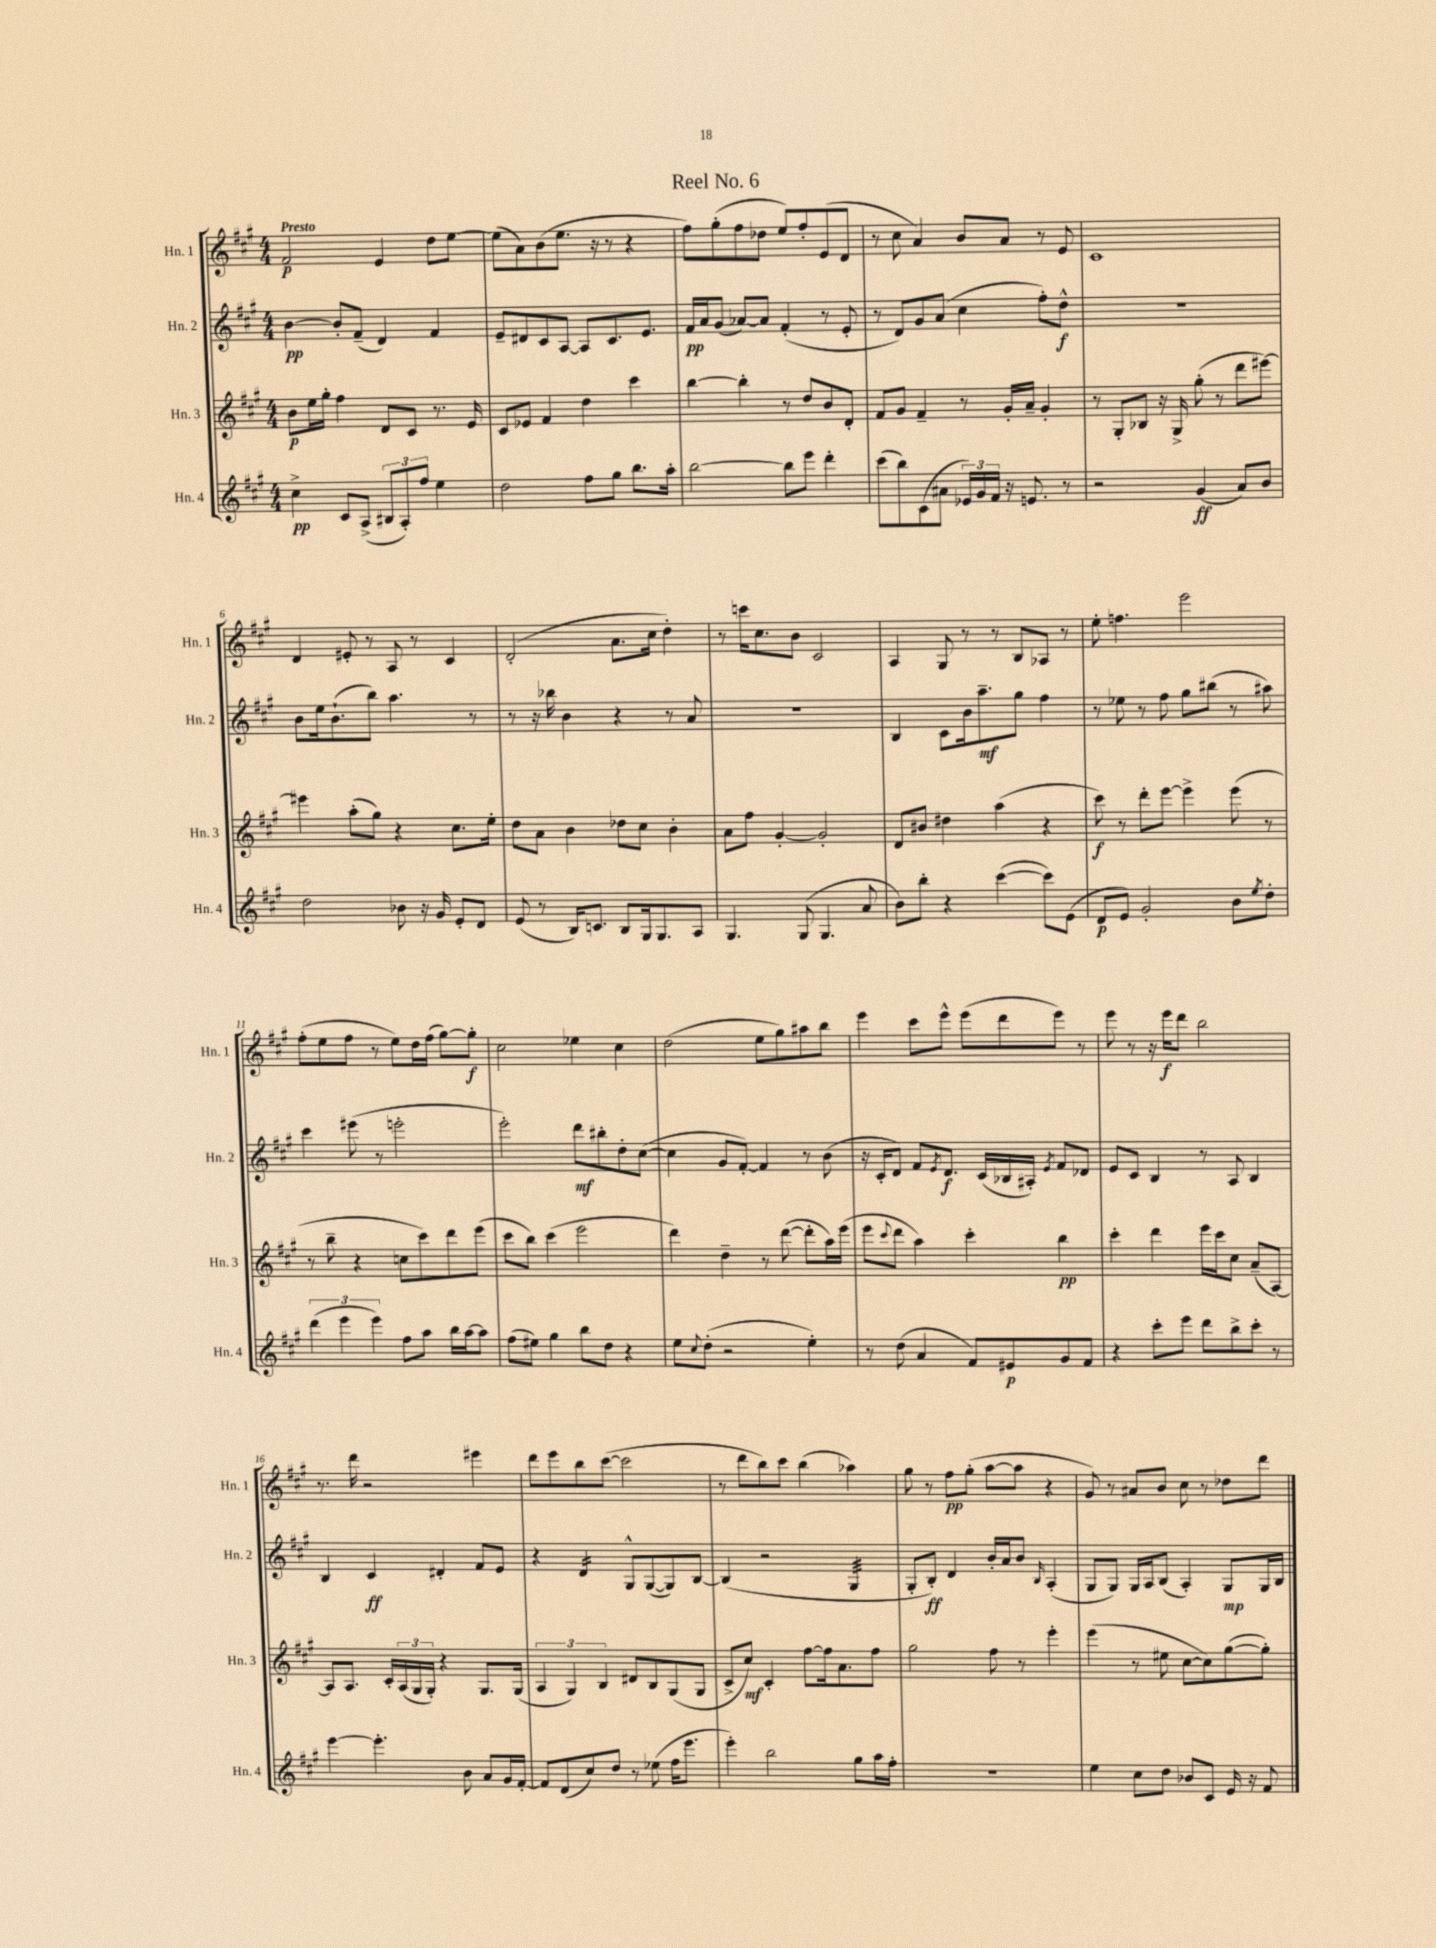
\header { title = "Reel No. 6" }
<<
\new StaffGroup <<
\new Staff = "s0" \with { instrumentName = "Hn. 1" shortInstrumentName = "Hn. 1" } {
    \clef treble \key a \major \numericTimeSignature \time 4/4 \tempo "Presto"
    fis'2\p e'4 d''8 e''8~ |
    e''8( a'8) b'8( e''8. r16 r8 r4 |
    fis''8) gis''8-.( fis''8 des''8 e''8) fis''8-. e'8( d'8 |
    r8 cis''8 a'4) b'8 a'8 r8 e'8 |
    cis'1 |
    d'4 eis'8-. r8 a8 r8 cis'4 |
    d'2-.( a'8. cis''16 d''4-.) |
    r8 c'''16 cis''8. b'8 cis'2 |
    a4 gis8 r8 r8 b8 aes8 r8 |
    e''8-. f''4. e'''2 |
    fis''8-.( e''8 fis''8 r8 e''8) d''16 fis''16( gis''8~) gis''8-.\f |
    cis''2 ees''4 cis''4 |
    d''2( e''8 gis''8) ais''8 b''8 |
    e'''4 cis'''8 e'''8-^ e'''8( d'''8 e'''8) r8 |
    e'''8 r8 r16 e'''16\f d'''8 b''2 |
    r8. d'''16 r2 eis'''4 |
    d'''8 e'''8 b''8 cis'''8~( cis'''2 |
    r8 d'''8 b''8) cis'''8 b''4( aes''4) |
    gis''8 r8 fis''8\pp gis''8-.( a''8~ a''8 r4 |
    gis'8) r8 ais'8 b'8 cis''8 r8 des''8 d'''8 \bar "|." |
}
\new Staff = "s1" \with { instrumentName = "Hn. 2" shortInstrumentName = "Hn. 2" } {
    \clef treble \key a \major \numericTimeSignature \time 4/4
    b'4~\pp b'8-. fis'8--( d'4) fis'4 |
    e'8-- dis'8 cis'8 a8~ a8 cis'8. e'8. |
    fis'16\pp a'16 gis'8( aes'8~) aes'8 fis'4-.( r8 e'8-. |
    r8 d'8) gis'8 a'8( cis''4 fis''8-.) d''8-^\f |
    R1 |
    b'8 e''16 b'8.-!( b''8) a''4. r8 |
    r8 r16 bes''16 b'4 r4 r8 a'8 |
    R1 |
    b4 cis'8 b'16 a''8.--\mf gis''8 fis''4 |
    r8 ees''8 r8 fis''8 gis''8 bis''8( r8 ais''8) |
    cis'''4 eis'''8( r8 e'''2-. |
    e'''2-.) d'''8\mf bis''8-. d''8-. cis''8~( |
    cis''4 gis'8 fis'8~-.) fis'4 r8 b'8( |
    r16 cis'16-. d'8) fis'8 \acciaccatura { e'8 } d'8.\f cis'16( bes16 ais16-.) \acciaccatura { e'8 } fis'8 des'8 |
    e'8 cis'8 b4 r8 a8 b4 |
    b4 cis'4\ff dis'4-. fis'8 e'8 |
    r4 d'4:16 gis8-^ gis8~( gis8) b8~ |
    b4( r2 gis4:32 |
    gis8-. b8-.\ff) d'4 b'16-. a'16 b'8 \grace { b16 } a4-.( |
    gis8 gis8) gis16 a16 b8( a4-.) gis8\mp gis16 b16 \bar "|." |
}
\new Staff = "s2" \with { instrumentName = "Hn. 3" shortInstrumentName = "Hn. 3" } {
    \clef treble \key a \major \numericTimeSignature \time 4/4
    b'8\p e''16 gis''16-. fis''4 d'8 cis'8 r8. e'16 |
    cis'8 ees'8 fis'4 d''4 cis'''4 |
    b''4~ b''4-. r8 d''8 b'8 d'8-. |
    fis'8 gis'8 fis'4-- r8 gis'16-. a'16-- gis'4-. |
    r8 gis8-. bes8 r16 gis16-> gis''8-.( r8 d'''8 eis'''8~) |
    eis'''4 a''8-.( gis''8) r4 cis''8. e''16-. |
    d''8 a'8 b'4 des''8 cis''8 b'4-. |
    a'8 fis''8 gis'4~-. gis'2-. |
    d'8 bis'8 dis''4 a''4( r4 |
    cis'''8\f) r8 d'''8-. e'''8~ e'''4-> e'''8( r8 |
    r8 b''8-- r4 c''8 cis'''8) d'''8 e'''8( |
    cis'''8 b''8) cis'''4( e'''2 |
    d'''4) d''4-- r8 d'''8~( d'''8-. a''16) e'''16( |
    e'''8 \appoggiatura { cis'''8 } d'''8 a''4) cis'''4-. b''4\pp |
    cis'''4-. d'''4 e'''16 cis'''16 cis''8 a'8--( a8~) |
    a8 a8. cis'16-. \tuplet 3/2 { a16( gis16 gis16-.) } r4 gis8. gis16( |
    \tuplet 3/2 { a4 gis4) b4 } dis'8 b8 gis8( gis8 |
    cis'8-> cis''8\mf) cis'4-. fis''8~ fis''16 a'8. fis''8 |
    gis''2 fis''8 r8 e'''4-. |
    e'''4( r8 eis''8 cis''8~ cis''8) gis''8~( gis''8-.) \bar "|." |
}
\new Staff = "s3" \with { instrumentName = "Hn. 4" shortInstrumentName = "Hn. 4" } {
    \clef treble \key a \major \numericTimeSignature \time 4/4
    cis''4->\pp cis'8 a8->( \tuplet 3/2 { bis8 a8-.) fis''8 } e''4 |
    d''2 fis''8 gis''8 b''8. a''16-. |
    b''2~ b''8 e'''8 d'''4-. |
    cis'''8( b''8) cis'8( ais'8 \tuplet 3/2 { ees'16) gis'16 fis'16 } r16 e'8. r8 |
    r2 gis'4\ff( a'8) b'8 |
    d''2 bes'8 r16 gis'16 e'8-. d'8 |
    e'8( r8 b16) c'8. b8 gis16 gis8. a8 |
    gis4. gis8( gis4. a'8 |
    b'8) b''8-. r4 cis'''4~( cis'''8) e'8( |
    d'8\p e'8) gis'2-. b'8 \acciaccatura { e''8 } d''8-. |
    \tuplet 3/2 { d'''4( e'''4 e'''4) } fis''8 a''8 b''16 a''16~ a''8 |
    fis''8( eis''8) gis''4 b''8 d''8 r4 |
    e''8 \appoggiatura { cis''8 } d''8-.( r2 e''4-.) |
    r8 d''8( a'4 fis'8) eis'8\p gis'8 fis'8 |
    r4 cis'''8-. e'''8 d'''8 b''8-> cis'''8-. r8 |
    e'''4~ e'''4.-. b'8 a'8 gis'16 fis'16~-. |
    fis'8 d'8( cis''8) d''8 r8 ees''8( fis''16 e'''8. |
    e'''4-.) b''2 gis''8 a''16 fis''16-. |
    R1 |
    e''4 cis''8 d''8 bes'8 cis'8 e'16 r16 fis'8 \bar "|." |
}
>>
>>
